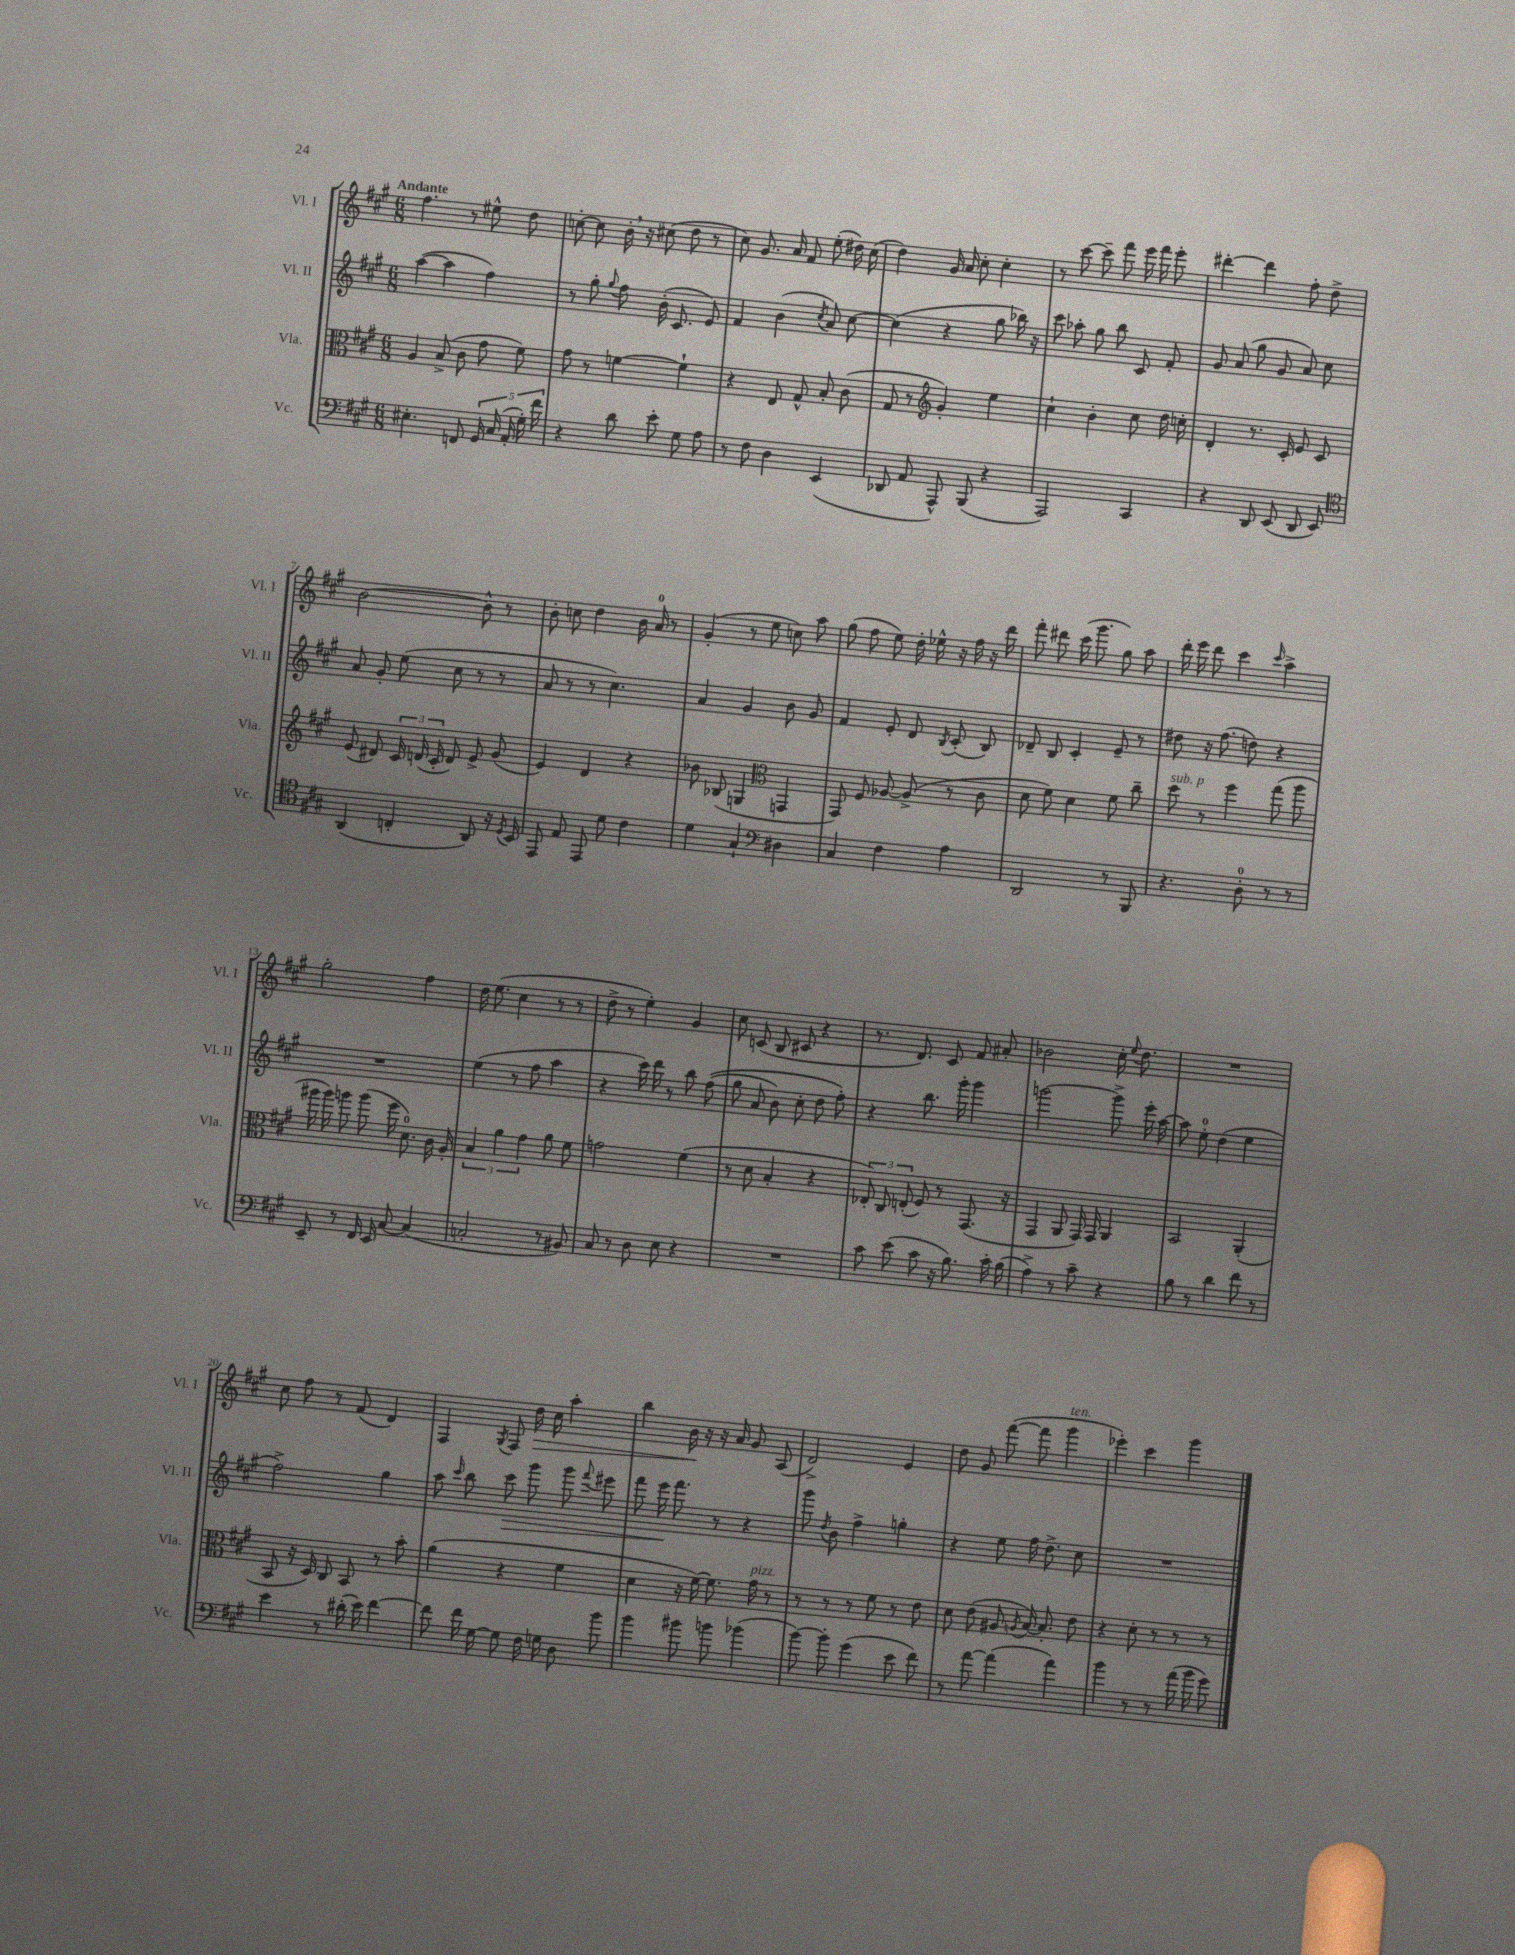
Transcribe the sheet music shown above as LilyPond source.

<<
\new StaffGroup <<
\new Staff = "s0" \with { instrumentName = "Vl. I" shortInstrumentName = "Vl. I" } {
    \clef treble \key a \major \numericTimeSignature \time 6/8 \tempo "Andante"
    \autoBeamOff fis''4. r8 eis''8-^ d''8 |
    c''8~-. c''8 b'16-. \breathe r16 cis''8( d''8 r8 |
    cis''8) gis'8. a'16 fis'8 e''8-.( dis''16) cis''16( |
    d''4) gis'16 a'16 cis''8-. cis''4-. |
    r8 cis'''8~ cis'''8-- fis'''8 e'''16 fis'''16 e'''8-. |
    dis'''4~-. dis'''4 fis''8-. d''8-> |
    b'2~ b'8-^ r8 |
    b'8-. c''8 d''4 b'16 a'16-0 r8 |
    gis'4-.( r8 e''8 c''8) a''8 |
    gis''8( fis''8 e''8) d''16-. ees''16-^ r16 fis''16 r16 d'''16 |
    fis'''8-. dis'''8 cis'''16( gis'''8. gis''8) a''8 |
    d'''16-. e'''16 d'''8 cis'''4 \grace { cis'''16 } a''4-> |
    gis''2-. fis''4 |
    d''16 e''8.( cis''4 r8 r8 |
    d''8-> r8 e''4-.) gis'4 |
    cis''8 c'8( b8 cis'8 r4 |
    r8. d'8.) cis'8 fis'8 ais'8-. |
    bes'2 cis''16-. \appoggiatura { e''8 } d''8. |
    R2. |
    cis''8 fis''8 r8 fis'8( d'4) |
    fis4 \acciaccatura { gis8 } fis8 d''16\> cis''16 a''4-. |
    b''4 b'16\! r16 r16 a'16 gis'8 a8( |
    d'2->) e'4 |
    d''8 gis'8 fis'''8~( fis'''8 gis'''4^\markup { \italic "ten." } |
    ees'''4-.) cis'''4 gis'''4 \bar "|." |
}
\new Staff = "s1" \with { instrumentName = "Vl. II" shortInstrumentName = "Vl. II" } {
    \clef treble \key a \major \numericTimeSignature \time 6/8
    \autoBeamOff a''4~( a''4 fis''4) |
    r8 gis''8-. \appoggiatura { gis''8 } fis''8 b'16-.( cis'8. e'8) |
    fis'4 b'4( \acciaccatura { cis''8 } a'8) cis''8~ |
    cis''4( r4 gis''8 bes''16) r16 |
    cis'''8 aes''8-. gis''8 b''8 cis'8 fis'8-. |
    gis'8 a'8( gis''8 gis'8 a'8) cis''8 |
    a'8 gis'8-. e''8( cis''8 r8 r8 |
    a'8 r8 r8 cis''4.) |
    a'4 gis'4 b'8 gis'8 |
    fis'4 e'8-. d'8 \acciaccatura { b8 } cis'8-.( b8) |
    des'8-- b8 cis'4-. e'8-- r8 |
    dis''8 r16 fis''8.( d''8) r4 |
    R2. |
    e''4( r8 fis''8 a''4 |
    r4 cis'''16) d'''16 r8 b''8 fis''8(\( |
    gis''8 a'8 b'8) cis''8-. d''8 fis''8-.\) |
    r4 b''8. gis'''16-. gis'''4 |
    g'''2~ g'''8-> e'''16-. a''16~ |
    a''8 e''8-0-. d''4( e''4 |
    fis''2->) gis''4 |
    a''8 \grace { cis'''16 } b''8 cis'''8\> gis'''8 gis'''8 \appoggiatura { fis'''8 } eis'''8 |
    fis'''8 e'''16\! fis'''8. r8 r4 |
    gis'''8 \acciaccatura { d''8 } b'8 fis''4-> g''4-. |
    r4 e''8 fis''16 d''8.-> cis''8 |
    R2. \bar "|." |
}
\new Staff = "s2" \with { instrumentName = "Vla." shortInstrumentName = "Vla." } {
    \clef alto \key a \major \numericTimeSignature \time 6/8
    \autoBeamOff a4 b8->( cis'8 gis'8 fis'8) |
    gis'8 r8 f'4~ f'4-! |
    r4 e8 gis8-^ b8-. cis'8( |
    gis8 r8 \clef treble gis'4-.) e''4 |
    cis''4-! b'4-. cis''8 d''16 c''16-. |
    d'4-. r8. cis'16-. e'8 cis'8 |
    e'8( dis'8) \tuplet 3/2 { cis'16 d'16( cis'16-. } d'8) e'8-> gis'8( |
    e'4) d'4 r4 |
    bes'8 bes8( g4 \clef alto g,4 |
    gis,8) fis8 aes8~ aes8->( r8 cis'8 |
    d'8 fis'8) d'4 fis'8 cis''8-- |
    d''8^\markup { \italic "sub. p" } r8 fis''4 gis''8( a''8 |
    ais''16 ais''16) a''8 a''8( fis''16 d'8.-0) cis'16 a16-. |
    \tuplet 3/2 { b4 a'4 gis'4 } a'8 fis'8 |
    g'2 fis'4( |
    r8 d'8 b4-. r4 |
    \tuplet 3/2 { ees8-.) cis8 e8-.( } fis8) r8 gis,8.( r16 |
    gis,4 a,8 gis,16) gis,16 a,4 |
    b,2 a,4-.( |
    b,8 r16 d16) cis8 b,8 r8 b'8-. |
    a'4( r4 fis'4 |
    d'4 r16 fis'16~) fis'8. gis'16^\markup { \italic "pizz." } r8 |
    r8 r8 r8 fis'8 r8 e'8 |
    d'8 e'8( ais8 \acciaccatura { a8 } b16~) b8.-. e'8 |
    r4 d'8-. r8 r8 r8 \bar "|." |
}
\new Staff = "s3" \with { instrumentName = "Vc." shortInstrumentName = "Vc." } {
    \clef bass \key a \major \numericTimeSignature \time 6/8
    \autoBeamOff eis4.-. f,8 \tuplet 5/4 { gis,16 cis16( a,16-. gis16-.) fis'16 } |
    r4 d'8 e'8-. gis8 a8 |
    r8 fis8 d4 e,4( |
    des,8 a,8 a,,8-^) b,,8( r4 |
    a,,2) cis,4 |
    r4 d,8 e,8( d,8 e,8) |
    \clef tenor a,4( c4-. a,8) r16 \acciaccatura { d8 } b,16 |
    e,8 e8 e,8 d'8 cis'4 |
    d'4 gis4-! \clef bass dis4 |
    cis4 fis4 a4 |
    d,2 r8 b,,8 |
    r4. d8-0-. r8 r8 |
    e,8-- r8 fis,16 e,16 cis8~ cis4( |
    c2-. r8 bis,8) |
    cis8 r8 d8 e8 r4 |
    R2. |
    cis'8 e'8( cis'8 r16 b8.) cis'16-. b16( |
    a4->) r8 cis'8-- r4 |
    b8 r8 d'4 fis'8 r8 |
    e'4 r8 dis'16-.( e'16) fis'4~ |
    fis'8 fis'16 gis16~ gis8 fis16 g16 d8 b'8 |
    b'4 bis'8 b'8 bes'4( |
    b'8~) b'8-. gis'4( e'8 fis'8) |
    r8 a'8~ a'4( a'4) |
    b'4 r8 r8 a'16( b'16 gis'8) \bar "|." |
}
>>
>>
